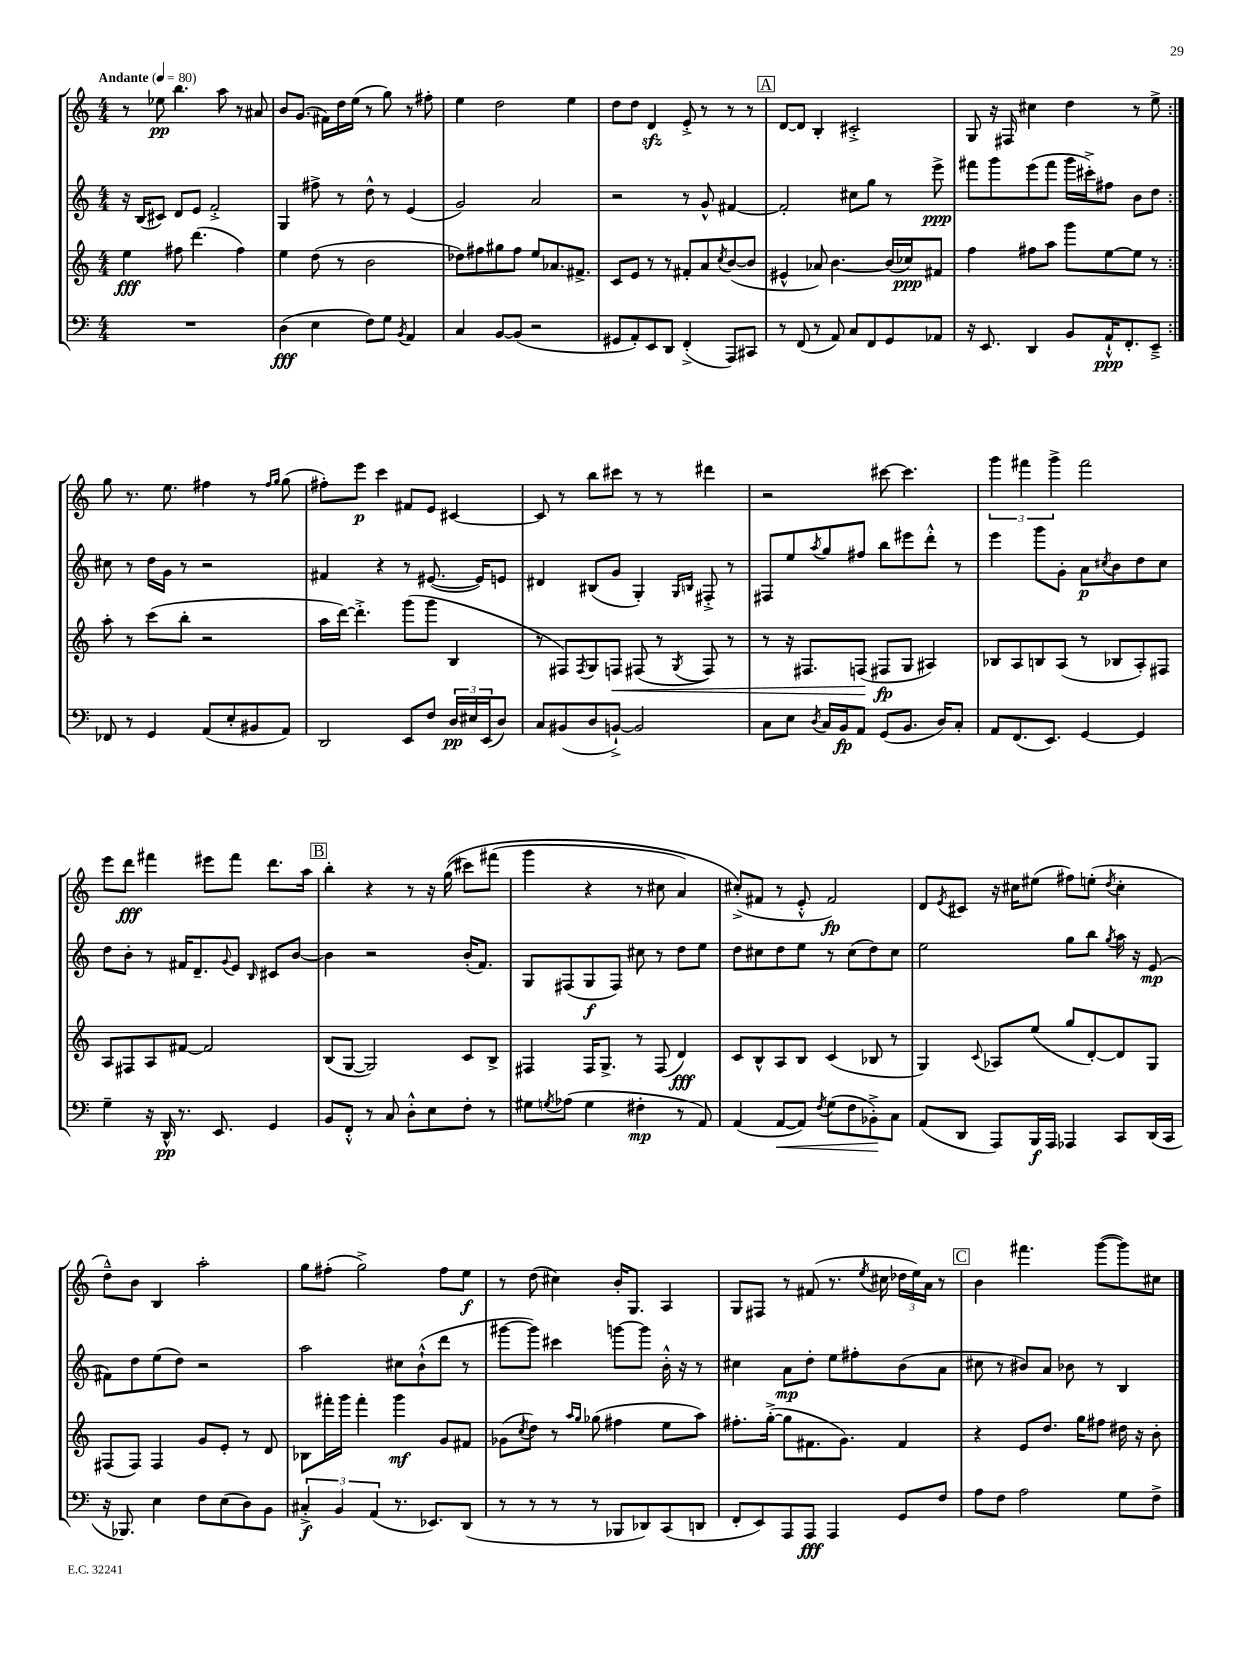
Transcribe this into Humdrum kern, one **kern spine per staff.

**kern	**kern	**kern	**kern
*staff4	*staff3	*staff2	*staff1
*clefF4	*clefG2	*clefG2	*clefG2
*k[]	*k[]	*k[]	*k[]
*M4/4	*M4/4	*M4/4	*M4/4
*MM80	*MM80	*MM80	*MM80
1r	4ee	16r	8r
.	.	(16B	.
.	.	8c#)	8ee-
.	8ff#	8d	4.bb
.	(4.ddd	8e	.
.	.	2f'^	.
.	.	.	8aa
.	4ff#)	.	8r
.	.	.	8a#
=	=	=	=
(4D	4ee	4G	8b
.	.	.	(8.g
4E	(8dd	8ff#^	.
.	.	.	16f#)
.	8r	8r	16dd
.	.	.	(16ee
8F)	2b	8dd^^	8r
8G	.	8r	8gg)
8qBB	.	.	.
4AA	.	(4e	8r
.	.	.	8ff#'
=	=	=	=
4C	8dd-)	2g)	4ee
.	8ff#	.	.
[8BB	8gg#	.	2dd
(8BB]	8ff#	.	.
2r	8ee	2a	.
.	8.a-	.	.
.	.	.	4ee
.	8.f#^	.	.
=	=	=	=
8GG#	8c	2r	8dd
8AA')	8e	.	8dd
8EE	8r	.	4d
8DD	8r	.	.
(4FF'^	8f#'	8r	8e'^
.	8a	8g^^	8r
.	8qcc	.	.
8AAA)	([8b	[4f#	8r
8CC#	8b]	.	8r
=	=	=	=
8r	4e#^^	2f#']	[8d
(8FF	.	.	8d]
8r	8a-)	.	4B'
8AA)	[4.b	.	.
8C	.	8cc#	2c#'^
8FF	.	8gg	.
8GG	(16b]	8r	.
.	16cc-)	.	.
8AA-	8f#	8eee^	.
=	=	=	=
16r	4ff	8fff#	8G
8.EE	.	.	.
.	.	8ggg	16r
.	.	.	16F#
4DD	8ff#	(8eee	4cc#
.	8aa	8fff#	.
8BB	8ggg	16ggg	4dd
.	.	16ccc#'^)	.
16AA`^^	[8ee	8ff#	.
8.FF'	.	.	.
.	8ee]	8b	8r
8EE~^	8r	8dd	8ee^
=:|!	=:|!	=:|!	=:|!
8FF-	8aa'	8cc#	8gg
8r	8r	8r	8.r
4GG	(8ccc	16dd	.
.	.	16g	8.ee
.	8bb'	8r	.
(8AA	2r	2r	4ff#
8E'	.	.	.
8BB#	.	.	8r
.	.	.	16qqff#
.	.	.	16qqgg
8AA)	.	.	(8gg
=	=	=	=
2DD	16aa	4f#	8ff#')
.	[16ddd)	.	.
.	4.ddd'^]	.	8eee
.	.	4r	4ccc
8EE	(8ggg	8r	8f#
8F	8ggg	([8.e#	8e
24D	4B	.	[4c#
24E#	.	.	.
.	.	16e#])	.
(24EE	.	.	.
8D)	.	8e	.
=	=	=	=
8C	8r	4d#	8c#]
(8BB#	8F#)	.	8r
.	8qF#	.	.
8D	8G	(8B#	8bb
[8BB`^)	8F	8g	8ccc#
2BB]	(8F#	4G')	8r
.	8r	.	8r
.	.	16qqG	.
.	8qG	16qqB	.
.	8F#)	8F#'^	4ddd#
.	8r	8r	.
=	=	=	=
8C	8r	8F#	2r
8E	16r	8ee	.
.	8.F#	.	.
8qD	.	8qaa	.
16C	.	8gg	.
16BB	.	.	.
8AA	(8F	8ff#	.
(8GG	8F#	8bb	[8ccc#
8.BB	8G	8eee#	4.ccc#]
.	4A#)	8ddd'^^	.
16D)	.	.	.
8C'	.	8r	.
=	=	=	=
8AA	8B-	4eee	6ggg
(8.FF	8A	.	.
.	.	.	6fff#
.	8B	8ggg	.
8.EE)	.	.	.
.	.	.	6ggg^
.	(8A	8g'	.
[4GG	8r	8a	2fff#
.	.	8qcc#	.
.	8B-	8b	.
4GG]	8A')	8dd	.
.	8F#	8cc#	.
=	=	=	=
4G~	8A	8dd	8eee
.	8F#	8b'	8ddd
16r	8A	8r	4fff#
16DD^^	.	.	.
8.r	[8f#	16f#	.
.	.	8.d~	.
.	2f#]	.	8eee#
8.EE	.	.	.
.	.	8qqg	.
.	.	8e	8fff#
.	.	16qqB	.
4GG	.	8c#	8.ddd
.	.	[8b	.
.	.	.	16aa
=	=	=	=
8BB	(8B	4b]	4bb'
8FF'^^	[8G	.	.
8r	2G])	2r	4r
8C	.	.	.
8D'^^	.	.	8r
8E	.	.	16r
.	.	.	&((16gg
8F'	8c	(16b'	8ccc#)
.	.	8.f)	.
8r	8B^	.	(8fff#
=	=	=	=
8G#	4F#	8G	4ggg
8qG	.	.	.
(8A-	.	(8F#	.
4G	16F#	8G	4r
.	8.G^	.	.
.	.	8F#)	.
4F#'	8r	8cc#	8r
.	(8F#	8r	8cc#
8r	4d)	8dd	4a)
8AA)	.	8ee	.
=	=	=	=
(4AA	8c	8dd	(8cc#'^&)
.	8B^^	8cc#	8f#
[8AA	8A	8dd	8r
8AA])	8B	8ee	8e'^^
8qF	.	.	.
(8G	(4c	8r	2f#)
8F	.	(8cc#	.
8BB-'^)	8B-	8dd)	.
8C	8r	8cc#	.
=	=	=	=
(8AA	4G)	2ee	8d
.	.	.	8qe
8DD	.	.	8c#
.	8qqc	.	.
8AAA)	8A-	.	16r
.	.	.	16cc#
16BBB	(8ee	.	(8ee#
16AAA	.	.	.
4AAA-	8gg	8gg	8ff#)
.	[8d')	8bb	(8ee'
.	.	8qgg	8qdd
8CC	8d]	16aa	4cc#'
.	.	16r	.
(16DD	8G	(8e	.
16CC	.	.	.
=	=	=	=
16r	(8F#	8f#)	8dd~^^)
8.BBB-)	.	.	.
.	8F#)	8dd	8b
4E	4F#	(8ee	4B
.	.	8dd)	.
8F	8g	2r	2aa'
(8E	8e'	.	.
8D)	8r	.	.
8BB	8d	.	.
=	=	=	=
6C#'^	8B-	2aa	8gg
.	16fff#'	.	(8ff#'
6BB	.	.	.
.	16ggg	.	.
.	4fff#'	.	2gg^)
(6AA	.	.	.
8.r	4ggg	8cc#	.
.	.	(8b`^^	.
8.EE-)	.	.	.
.	8g	8ddd	8ff#
(8DD	8f#	8r	8ee
=	=	=	=
8r	(8g-	[8ggg#	8r
.	8qcc	.	.
8r	8dd)	8ggg#])	(8dd
8r	8r	4ccc#	4cc#)
.	16qqaa	.	.
.	16qqgg	.	.
8r	(8gg-	.	.
8BBB-	4ff#	[8ggg	16b'
.	.	.	8.G
8DD-)	.	8ggg]	.
(8CC	8ee	16b'^^	4A
.	.	16r	.
8DD	8aa)	8r	.
=	=	=	=
8FF'	8.ff#'	4cc#	8G
8EE)	.	.	8F#
.	([16gg'^	.	.
8AAA	8gg]	8a	8r
8AAA	8.f#	8dd'	(8f#
4AAA	.	8ee	8.r
.	8.g)	.	.
.	.	8ff#'	.
.	.	.	8qee
.	.	.	16cc#
8GG	4f#	(8b	24dd-
.	.	.	24ee)
.	.	.	24a
8F	.	8a	8r
=	=	=	=
8A	4r	8cc#	4b
8F	.	8r	.
2A	8e	8b#)	4.fff#
.	8.dd	8a	.
.	.	8b-	.
.	16gg	.	.
.	8ff#	8r	([8ggg
8G	16dd#	4B	8ggg])
.	16r	.	.
8F^	8b'	.	8cc#
==	==	==	==
*-	*-	*-	*-
